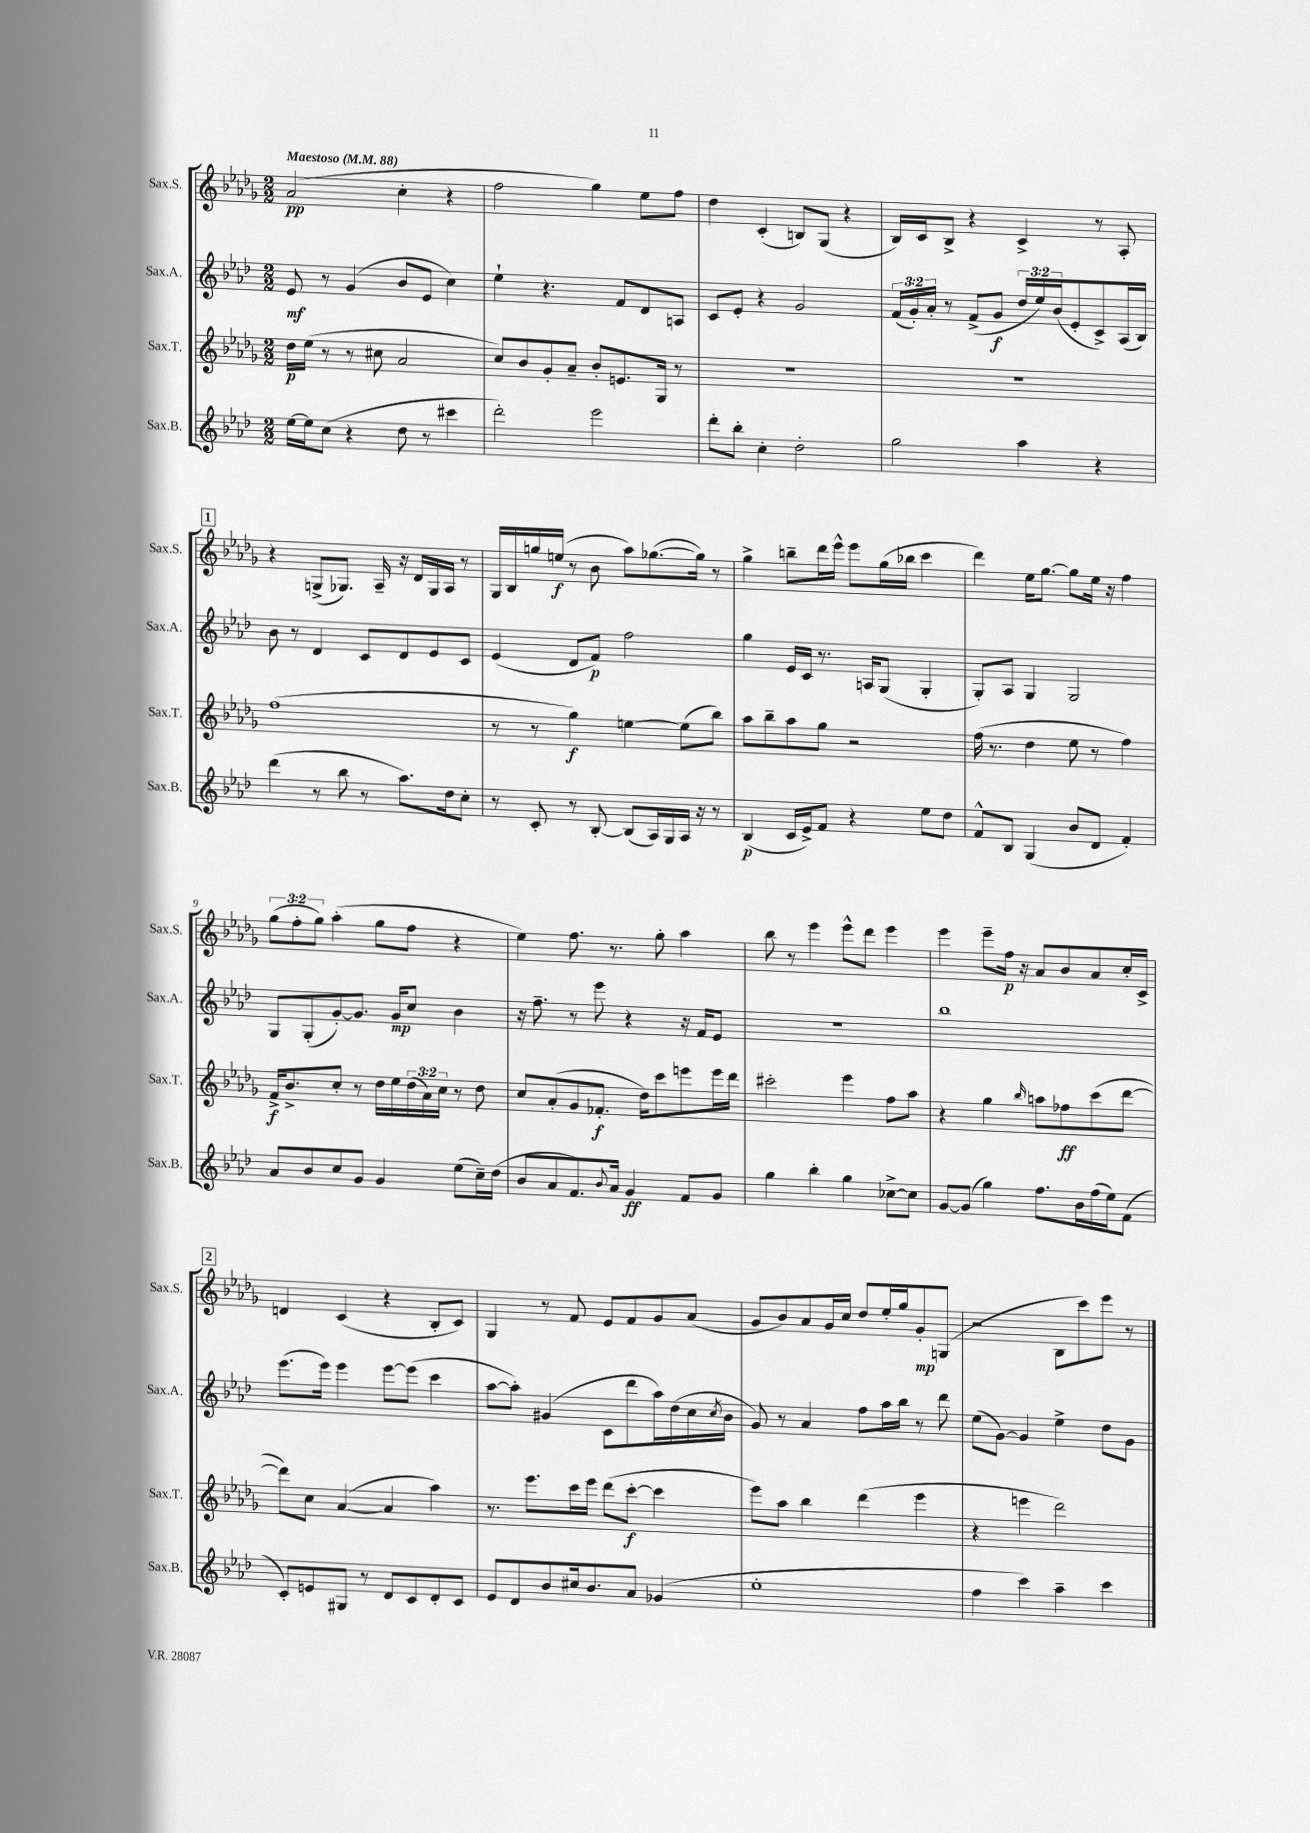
<<
\new StaffGroup <<
\new Staff = "s0" \with { instrumentName = "Sax.S." shortInstrumentName = "Sax.S." } {
    \clef treble \key des \major \numericTimeSignature \time 2/2 \override Staff.TupletNumber.text = #tuplet-number::calc-fraction-text \tempo "Maestoso" 4 = 88
    aes'2\pp( c''4-. r4 |
    f''2 ges''4) ees''8 f''8 |
    des''4 c'4-.( b8) ges8( r4 |
    bes16) c'16 bes8-> r4 c'4-> r8 aes8-. |
    \mark \markup { \box "1" } r4 g8->( ges8.) aes16-- r16 des'16 ges16 aes16 r8 |
    ges16 bes16 g''16 e''16\f( r8 bes'8 aes''8) ges''8.~( ges''16) r8 |
    ges''4-> b''8-- des'''16 ees'''16-^ ees'''8 ges''16( bes''16 c'''4 |
    des'''4) ees''16 ges''8.~ ges''8 ees''16 r16 f''4 |
    \tuplet 3/2 { ges''8( f''8-. ges''8) } aes''4-.( ges''8 f''8 r4 |
    ees''4) f''8. r8. ges''8-. aes''4 |
    bes''8 r8 ees'''4 ees'''8-^ des'''8 ees'''4 |
    ees'''4 ees'''8-- f''16\p r16 aes'8 bes'8 aes'8 c''16-. c'16-> |
    \mark \markup { \box "2" } d'4 c'4( r4 bes8-. c'8) |
    ges4 r8 f'8 ees'8 f'8 ges'8 aes'8( |
    ges'8 bes'8) aes'8 ges'16 c''16 des''8 ees''16-. ges''16 ges'8-.\mp g8( |
    r2 bes8 c'''8) ees'''8 r8 \bar "|." |
}
\new Staff = "s1" \with { instrumentName = "Sax.A." shortInstrumentName = "Sax.A." } {
    \clef treble \key aes \major \numericTimeSignature \time 2/2 \override Staff.TupletNumber.text = #tuplet-number::calc-fraction-text
    ees'8\mf r8 g'4( bes'8 ees'8 c''4) |
    ees''4-! r4. f'8 des'8 a8 |
    c'8 ees'8-. r4 g'2 |
    \tuplet 3/2 { f'16( g'16-.) aes'16-. } r8 f'8->( g'8\f \tuplet 3/2 { des''16 ees''16) bes'16( } ees'8-. c'8->) aes16( bes16) |
    \mark \markup { \box "1" } bes'8 r8 des'4 c'8 des'8 ees'8 c'8 |
    ees'4( des'8 f'8\p) f''2 |
    g''4 ees'16 c'16 r8. a16 g8( g4-. |
    g8-.) aes8 g4 g2 |
    g8 g8-.( g'8~-.) g'8. g'16\mp c''8 bes'4 |
    r16 f''8.-- r8 ees'''8 r4 r16 f'16 ees'8 |
    R1 |
    bes''1 |
    \mark \markup { \box "2" } ees'''8.( ees'''16) ees'''4 ees'''8~ ees'''8( c'''4 |
    aes''8~ aes''8-.) gis'4( c'8 des'''8 aes''16) des''16( c''16 \acciaccatura { c''8 } bes'16 |
    g'8) r8 aes'4 f''8 aes''16 bes''16 r8 des'''8 |
    ees''8( g'8~) g'4 ees''4-> des''8 g'8 \bar "|." |
}
\new Staff = "s2" \with { instrumentName = "Sax.T." shortInstrumentName = "Sax.T." } {
    \clef treble \key des \major \numericTimeSignature \time 2/2 \override Staff.TupletNumber.text = #tuplet-number::calc-fraction-text
    des''16\p ees''16( r8 r8 cis''8 aes'2 |
    c''8) bes'8 ges'8-. aes'8-- bes'8-. e'8. ges16 r8 |
    R1 |
    R1 |
    \mark \markup { \box "1" } f''1( |
    r8 r8 ges''4\f) e''4~ e''8( bes''8) |
    aes''8 bes''8-- aes''8 ges''8 r2 |
    f''16( r8. des''4 ees''8 r8 f''4) |
    f'16->\f bes'8.-> c''8-. r8 des''16 ees''16 \tuplet 3/2 { des''16( aes'16) c''16 } r8 des''8 |
    c''8 aes'8-.( ges'8 fes'8.-.\f des''16) c'''8 e'''8 e'''16 des'''16 |
    cis'''2-. ees'''4 f''8 aes''8 |
    r4 ges''4 \grace { bes''16 } a''8 fes''8\ff c'''8( des'''8~ |
    \mark \markup { \box "2" } des'''8) c''8 aes'4~( aes'4 aes''4) |
    r8. ees'''8. c'''16 ees'''16 des'''8( c'''8~-.\f c'''4 |
    ees'''8) aes''8 bes''4 des'''4( ees'''4 |
    r4 e'''4 des'''2) \bar "|." |
}
\new Staff = "s3" \with { instrumentName = "Sax.B." shortInstrumentName = "Sax.B." } {
    \clef treble \key aes \major \numericTimeSignature \time 2/2
    ees''16~ ees''16 c''8( r4 des''8 r8 cis'''4 |
    des'''2-.) ees'''2 |
    des'''8-. bes''8-. c''4-. des''2-. |
    g''2 aes''4 r4 |
    \mark \markup { \box "1" } des'''4( r8 bes''8 r8 aes''8.) des''16 c''8-. |
    r8 c'8-. r8 bes8~-. bes8( aes16) g16 aes16 r16 r8 |
    bes4\p( c'16 ees'16->) f'8 r4 ees''8 des''8 |
    f'8-^ bes8 g4( bes'8 des'8 f'4-.) |
    aes'8 bes'8 c''8 g'8 g'4 ees''8( c''16--) des''16( |
    bes'8 aes'8 f'8.) \appoggiatura { bes'8 } aes'16 g'4\ff f'8 g'8 |
    g''4 bes''4-. g''4 ces''8~-> ces''8 |
    g'8~ g'8( g''4) f''8. bes'16 f''16( ees''16) f'8( |
    \mark \markup { \box "2" } c'8-.) e'8 gis8 r8 des'8 c'8 des'8-. c'8 |
    ees'8 des'8 bes'8 cis''16 bes'8. aes'8 ges'4( |
    ees''1-. |
    f''4 c'''4) aes''4-- c'''4 \bar "|." |
}
>>
>>
